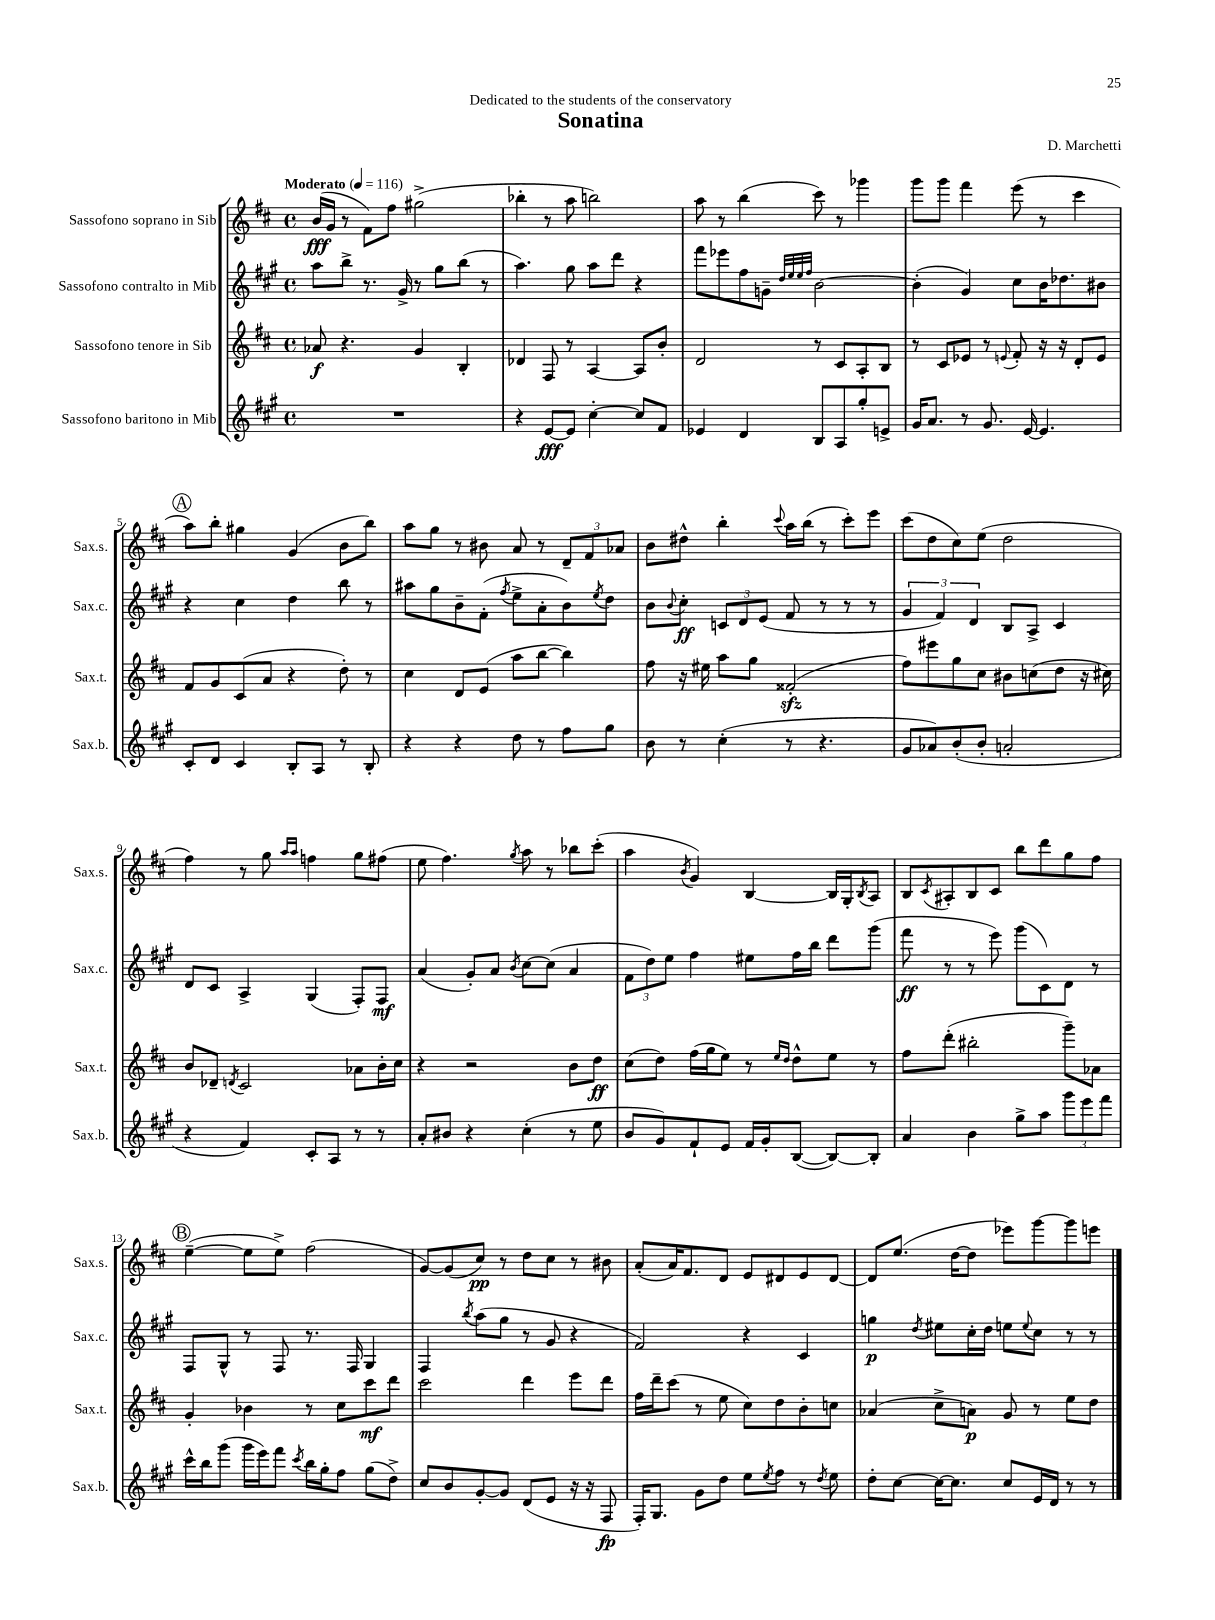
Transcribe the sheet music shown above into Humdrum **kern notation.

**kern	**dynam	**kern	**dynam	**kern	**dynam	**kern	**dynam
*part4	*part4	*part3	*part3	*part2	*part2	*part1	*part1
*staff4	*staff4	*staff3	*staff3	*staff2	*staff2	*staff1	*staff1
*I"Sassofono baritono in Mib	*	*I"Sassofono tenore in Sib	*	*I"Sassofono contralto in Mib	*	*I"Sassofono soprano in Sib	*
*I'Sax.b.	*	*I'Sax.t.	*	*I'Sax.c.	*	*I'Sax.s.	*
*clefG2	*	*clefG2	*	*clefG2	*	*clefG2	*
*k[f#c#g#]	*	*k[f#c#]	*	*k[f#c#g#]	*	*k[f#c#]	*
*M4/4	*	*M4/4	*	*M4/4	*	*M4/4	*
*met(c)	*	*met(c)	*	*met(c)	*	*met(c)	*
*MM116	*	*MM116	*	*MM116	*	*MM116	*
=1	=1	=1	=1	=1	=1	=1	=1
!	!	!	!	!	!	!LO:TX:a:B:t=Moderato	!
1r	.	8a-X/	f	8aa\L	.	(16b/LL	fff
.	.	.	.	.	.	16g/JJ	.
.	.	4.r	.	8bb^\J	.	8r	.
.	.	.	.	8.r	.	8f#\L)	.
.	.	.	.	.	.	8ff#\J	.
.	.	.	.	16g#^/	.	.	.
.	.	4g/	.	8r	.	(2gg#X^\	.
.	.	.	.	8gg#\L	.	.	.
.	.	4B'/	.	(8bb\J	.	.	.
.	.	.	.	8r	.	.	.
=2	=2	=2	=2	=2	=2	=2	=2
4r	.	4d-X/	.	4.aa\)	.	4bb-X'\	.
[8e/L	fff	8F#/	.	.	.	8r	.
8e/J]	.	8r	.	8gg#\	.	8aa\	.
[4cc#'\	.	[4A/	.	8aa\L	.	2bbn\)	.
.	.	.	.	8ddd\J	.	.	.
8cc#/L]	.	8A/L]	.	4r	.	.	.
8f#/J	.	8b'/J	.	.	.	.	.
=3	=3	=3	=3	=3	=3	=3	=3
4e-X/	.	2d/	.	8fff#\L	.	8aa\	.
.	.	.	.	8eee-X\	.	8r	.
4d/	.	.	.	8ff#\	.	(4bb\	.
.	.	.	.	8gn~\J	.	.	.
.	.	.	.	32qqdd/LLL	.	.	.
.	.	.	.	32qqee/	.	.	.
.	.	.	.	32qqee/	.	.	.
.	.	.	.	32qqff#/JJJ	.	.	.
8B/L	.	8r	.	[2b\	.	8ccc#\)	.
8A/	.	8c#/L	.	.	.	8r	.
8gg#'/	.	8A'/	.	.	.	4ggg-X\	.
8en^/J	.	8B/J	.	.	.	.	.
=4	=4	=4	=4	=4	=4	=4	=4
16g#/KL	.	8r	.	(4b'\]	.	8ggg\L	.
8.a/J	.	.	.	.	.	.	.
.	.	8c#/L	.	.	.	8ggg\J	.
8r	.	8e-X/J	.	4g#/)	.	4fff#\	.
8.g#/	.	8r	.	.	.	.	.
.	.	8qqen/	.	.	.	.	.
.	.	8f#'/	.	8cc#\L	.	(8eee\	.
[16e/	.	.	.	.	.	.	.
4.e/]	.	16r	.	16b\K	.	8r	.
.	.	16r	.	8.dd-X\	.	.	.
.	.	8d'/L	.	.	.	4ccc#\	.
.	.	8e/J	.	8b#X\J	.	.	.
!!LO:LB:g=z
!!LO:REH:place=s1:t=A
=5	=5	=5	=5	=5	=5	=5	=5
8c#'/L	.	8f#/L	.	4r	.	8aa\L)	.
8d/J	.	8g/	.	.	.	8bb'\J	.
4c#/	.	(8c#/	.	4cc#\	.	4gg#X\	.
.	.	8a/J	.	.	.	.	.
8B'/L	.	4r	.	4dd\	.	(4g/	.
8A/J	.	.	.	.	.	.	.
8r	.	8dd'\)	.	8bb\	.	8b\L	.
8B'/	.	8r	.	8r	.	8bb\J)	.
=6	=6	=6	=6	=6	=6	=6	=6
4r	.	4cc#\	.	8aa#X\L	.	8aa\L	.
.	.	.	.	8gg#\	.	8gg\J	.
4r	.	8d/L	.	8b~\	.	8r	.
.	.	(8e/J	.	(8f#'\J	.	8b#X\	.
.	.	.	.	8qff#/	.	.	.
8dd\	.	8aa\L	.	8ee^\L	.	8a/	.
8r	.	[8bb\J	.	8a'\	.	8r	.
8ff#\L	.	4bb\])	.	8b\)	.	12d~/L	.
.	.	.	.	.	.	12f#/	.
.	.	.	.	8qee/	.	.	.
8gg#\J	.	.	.	8dd\J	.	.	.
.	.	.	.	.	.	12a-X/J	.
=7	=7	=7	=7	=7	=7	=7	=7
8b\	.	8ff#\	.	8b\L	.	8b\L	.
.	.	.	.	8qqb/	.	.	.
8r	.	16r	.	8cc#'\J	ff	8dd#X^^\J	.
.	.	16ee#X\	.	.	.	.	.
(4cc#'\	.	8aa\L	.	12cn/L	.	4bb'\	.
.	.	.	.	12d/	.	.	.
.	.	8gg\J	.	.	.	.	.
.	.	.	.	(12e/J	.	.	.
.	.	.	.	.	.	8qqccc#/	.
8r	.	(2f##Xzz'/	.	8f#/	.	16aa\LL	.
.	.	.	.	.	.	(16bb\JJ	.
4.r	.	.	.	8r	.	8r	.
.	.	.	.	8r	.	8ccc#'\L)	.
.	.	.	.	8r	.	8eee\J	.
=8	=8	=8	=8	=8	=8	=8	=8
8g#/L	.	8ff#\L)	.	6g#/	.	(8ccc#\L	.
8a-X/)	.	8eee#X\	.	.	.	8dd\	.
.	.	.	.	6f#/)	.	.	.
(8b'/	.	8gg\	.	.	.	8cc#\)	.
.	.	.	.	6d/	.	.	.
8b'/J	.	8cc#\J	.	.	.	(8ee\J	.
2an'/	.	8b#X\L	.	8B/L	.	2dd\	.
.	.	(8ccn\	.	8A^/J	.	.	.
.	.	8dd\J	.	4c#/	.	.	.
.	.	16r	.	.	.	.	.
.	.	16cc#X\)	.	.	.	.	.
!!LO:LB:g=z
=9	=9	=9	=9	=9	=9	=9	=9
4r	.	8b/L	.	8d/L	.	4ff#\)	.
.	.	8d-X~/J	.	8c#/J	.	.	.
.	.	8qdn/	.	.	.	.	.
4f#/)	.	2c#/	.	4A^/	.	8r	.
.	.	.	.	.	.	8gg\	.
.	.	.	.	.	.	16qqaa/LL	.
.	.	.	.	.	.	16qqaa/JJ	.
8c#'/L	.	.	.	(4G#/	.	4ffn\	.
8A/J	.	.	.	.	.	.	.
8r	.	8a-X\L	.	8F#'/L)	.	8gg\L	.
8r	.	16b'\L	.	8F#/J	mf	(8ff#X\J	.
.	.	16cc#\JJ	.	.	.	.	.
=10	=10	=10	=10	=10	=10	=10	=10
8a'/L	.	4r	.	(4a/	.	8ee\	.
8b#X/J	.	.	.	.	.	4.ff#\)	.
4r	.	2r	.	8g#'/L)	.	.	.
.	.	.	.	8a/J	.	.	.
.	.	.	.	8qb/	.	8qgg/	.
(4cc#'\	.	.	.	[8cc#\L	.	8aa\	.
.	.	.	.	(8cc#\J]	.	8r	.
8r	.	8b\L	.	4a/	.	8bb-X\L	.
8ee\	.	8dd\J	ff	.	.	(8ccc#'\J	.
=11	=11	=11	=11	=11	=11	=11	=11
8b/L	.	(8cc#\L	.	12f#\L	.	4aa\	.
.	.	.	.	12dd\)	.	.	.
8g#/)	.	8dd\J)	.	.	.	.	.
.	.	.	.	12ee\J	.	.	.
.	.	.	.	.	.	8qb/	.
8f#`/	.	(16ff#\LL	.	4ff#\	.	4g/)	.
.	.	16gg\J	.	.	.	.	.
8e/J	.	8ee\J)	.	.	.	.	.
16f#/LL	.	8r	.	8ee#X\L	.	[4B/	.
16g#'/J	.	.	.	.	.	.	.
.	.	16qqee/LL	.	.	.	.	.
.	.	16qqdd/JJ	.	.	.	.	.
([8B/J	.	8dd^^\L	.	16ff#\L	.	.	.
.	.	.	.	16bb\JJ	.	.	.
8B/L_)	.	8ee\J	.	8ddd\L	.	16B/LL]	.
.	.	.	.	.	.	16G'/J	.
.	.	.	.	.	.	8qB/	.
8B'/J]	.	8r	.	(8ggg#\J	.	8A/J	.
=12	=12	=12	=12	=12	=12	=12	=12
4a/	.	8ff#\L	.	8fff#\	ff	8B/L	.
.	.	.	.	.	.	8qc#/	.
.	.	(8ddd'\J	.	8r	.	8A#X'/	.
4b\	.	2bb#X'\	.	8r	.	8B/	.
.	.	.	.	8eee\)	.	8c#/J	.
8gg#^\L	.	.	.	(8ggg#\L	.	8bb\L	.
8aa\J	.	.	.	8c#\)	.	8ddd\	.
12ggg#\L	.	8ggg~\L)	.	8d\J	.	8gg\	.
12eee\	.	.	.	.	.	.	.
.	.	8a-X\J	.	8r	.	8ff#\J	.
12fff#\J	.	.	.	.	.	.	.
!!LO:LB:g=z
!!LO:REH:place=s1:t=B
=13	=13	=13	=13	=13	=13	=13	=13
16ccc#^^\LL	.	4g'/	.	8F#/L	.	([4ee~\	.
16bb\J	.	.	.	.	.	.	.
(8ggg#\J	.	.	.	8G#^^/J	.	.	.
16ggg#\LL	.	4b-X\	.	8r	.	8ee\L]	.
16eee\J)	.	.	.	.	.	.	.
8fff#\J	.	.	.	8F#/	.	8ee^\J)	.
8qccc#/	.	.	.	.	.	.	.
16bb\LL	.	8r	.	8.r	.	(2ff#\	.
16gg#'\J	.	.	.	.	.	.	.
8ff#\J	.	8cc#\L	.	.	.	.	.
.	.	.	.	16F#/	.	.	.
(8gg#\L	.	8ccc#\	mf	4G#/	.	.	.
8dd^\J)	.	8ddd\J	.	.	.	.	.
=14	=14	=14	=14	=14	=14	=14	=14
8cc#/L	.	2ccc#\	.	4F#/	.	[8g/L)	.
8b/	.	.	.	.	.	(8g/]	.
.	.	.	.	8qbb/	.	.	.
[8g#'/	.	.	.	(8aa\L	.	8cc#/J)	pp
8g#/J]	.	.	.	8gg#\J	.	8r	.
(8d/L	.	4ddd\	.	8r	.	8dd\L	.
8e/J	.	.	.	8g#/	.	8cc#\J	.
16r	.	8eee\L	.	4r	.	8r	.
16r	.	.	.	.	.	.	.
8F#/	fp	8ddd\J	.	.	.	8b#X\	.
=15	=15	=15	=15	=15	=15	=15	=15
16F#'/KL)	.	16ff#\LL	.	2f#/)	.	(8a'/L	.
8.G#/J	.	16ddd~\J	.	.	.	.	.
.	.	(8ccc#\J	.	.	.	16a/K)	.
.	.	.	.	.	.	8.f#/	.
8g#\L	.	8r	.	.	.	.	.
8dd\J	.	8ee\	.	.	.	8d/J	.
8ee\L	.	8cc#\L)	.	4r	.	8e/L	.
8qee/	.	.	.	.	.	.	.
8ff#\J	.	8dd\	.	.	.	8d#X/	.
8r	.	8b'\	.	4c#/	.	8e/	.
8qdd/	.	.	.	.	.	.	.
8ee\	.	8ccn\J	.	.	.	[8d#/J	.
=16	=16	=16	=16	=16	=16	=16	=16
8dd'\L	.	(4a-X/	.	4ggn\	p	8d#/L]	.
[8cc#\J	.	.	.	.	.	(8.ee/J	.
.	.	.	.	8qdd/	.	.	.
16cc#\KL_	.	8cc#^\L	.	8ee#X\L	.	.	.
8.cc#\J]	.	.	.	.	.	[16dd\KL	.
.	.	8an\J)	p	16cc#'\L	.	8dd\J]	.
.	.	.	.	16dd\JJ	.	.	.
8cc#/L	.	8g/	.	8een\L	.	8eee-X\L)	.
.	.	.	.	8qqee/	.	.	.
16e/L	.	8r	.	8cc#\J	.	[8ggg\	.
16d/JJ	.	.	.	.	.	.	.
8r	.	8ee\L	.	8r	.	8ggg\]	.
8r	.	8dd\J	.	8r	.	8eeen\J	.
==	==	==	==	==	==	==	==
*-	*-	*-	*-	*-	*-	*-	*-
